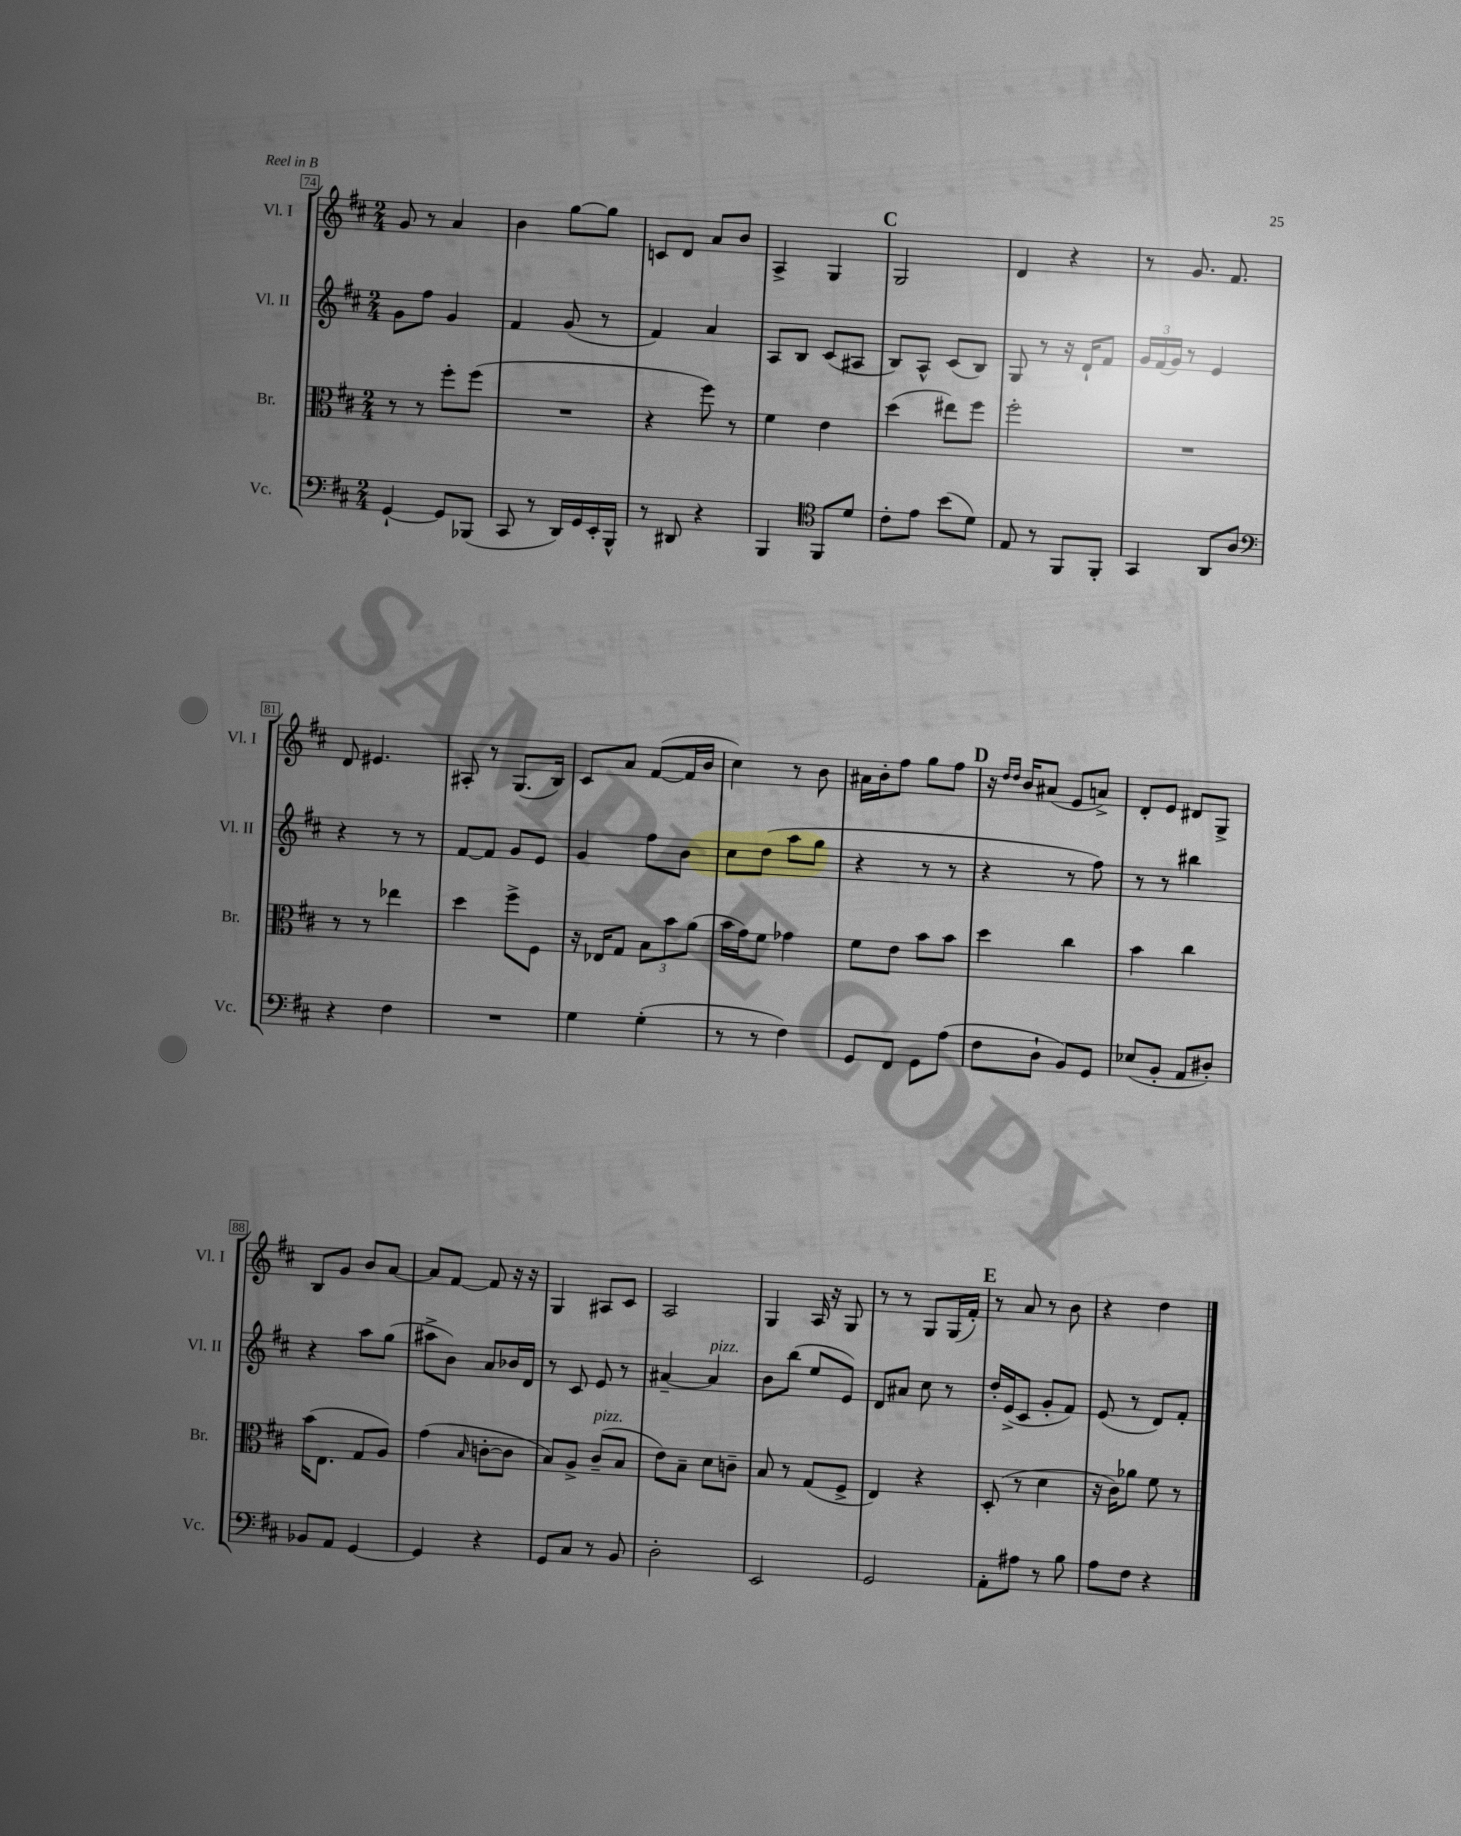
<<
\new StaffGroup <<
\new Staff = "s0" \with { instrumentName = "Vl. I" shortInstrumentName = "Vl. I" } {
    \clef treble \key d \major \numericTimeSignature \time 2/4
    \autoBeamOff g'8 r8 a'4 |
    b'4 g''8[~ g''8] |
    c'8[ d'8] a'8[ b'8] |
    a4-> g4 |
    \mark \markup { \bold "C" } g2 |
    d'4 r4 |
    r8 g'8. fis'8. |
    d'8 eis'4. |
    ais8-. r8 g8.[( b16]) |
    cis'8[ a'8] fis'8[~( fis'16 b'16] |
    cis''4) r8 b'8 |
    ais'16[ b'16-. fis''8] g''8[ fis''8] |
    \mark \markup { \bold "D" } r16 \grace { d''16[ d''16] } b'16[ ais'8]( e'8[ a'8]->) |
    d'8[-. e'8] dis'8[ g8]-> |
    b8[ g'8] b'8[ a'8]~ |
    a'8[ fis'8]~ fis'8 r16 r16 |
    g4 ais8[ cis'8] |
    a2 |
    g4 a16 r16 g8 |
    r8 r8 g8[ g16( fis'16]-.) |
    \mark \markup { \bold "E" } r8 a'8 r8 b'8 |
    r4 d''4 \bar "|." |
}
\new Staff = "s1" \with { instrumentName = "Vl. II" shortInstrumentName = "Vl. II" } {
    \clef treble \key d \major \numericTimeSignature \time 2/4
    \autoBeamOff g'8[ fis''8] g'4 |
    fis'4 g'8( r8 |
    fis'4) a'4 |
    a8[ b8] cis'8[( ais8] |
    \mark \markup { \bold "C" } b8[) a8]-^ cis'8[( b8]) |
    g8 r8 r16 d'16[-! fis'8] |
    \tuplet 3/2 { g'16[ fis'16( g'16]) } r8 e'4 |
    r4 r8 r8 |
    fis'8[~ fis'8] g'8[ e'8] |
    g'4 fis''8[ b'8] |
    cis''8[ d''8]( a''8[ g''8] |
    r4 r8 r8 |
    \mark \markup { \bold "D" } r4 r8 fis''8) |
    r8 r8 bis''4 |
    r4 a''8[ g''8]( |
    ais''8[-> b'8]) a'8[ bes'16 d'16] |
    r8 cis'8 e'8 r8 |
    ais'4~-- ais'4^\markup { \italic "pizz." } |
    b'8[ b''8]( e''8[ e'8]) |
    d'8[ ais'8] cis''8 r8 |
    \mark \markup { \bold "E" } d''16[-. e'16->( cis'8] g'8[-. fis'8]) |
    e'8( r8 d'8[) fis'8]-. \bar "|." |
}
\new Staff = "s2" \with { instrumentName = "Br." shortInstrumentName = "Br." } {
    \clef alto \key d \major \numericTimeSignature \time 2/4
    \autoBeamOff r8 r8 fis''8[-. fis''8]( |
    R2 |
    r4 fis''8) r8 |
    fis'4 e'4 |
    \mark \markup { \bold "C" } d''4( eis''8[) fis''8] |
    fis''2-. |
    R2 |
    r8 r8 ees''4 |
    d''4 fis''8[-> fis8] |
    r16 ees16[ g8] \tuplet 3/2 { b8[ b'8 a'8]( } |
    b'16[ g'16) fis'8] ges'4 |
    fis'8[ e'8] b'8[ b'8] |
    \mark \markup { \bold "D" } d''4 cis''4 |
    b'4 cis''4 |
    b'16[( e8.] g8[ a8]) |
    g'4( \grace { b16 } c'8[~-. c'8] |
    b8[) a8]-> cis'8[--^\markup { \italic "pizz." }( b8] |
    e'8[) b8]-- d'8[ c'8]-- |
    b8 r8 g8[( fis8]-> |
    e4) r4 |
    \mark \markup { \bold "E" } d8-.( r8 d'4 |
    r16 cis'16[) aes'8] fis'8 r8 \bar "|." |
}
\new Staff = "s3" \with { instrumentName = "Vc." shortInstrumentName = "Vc." } {
    \clef bass \key d \major \numericTimeSignature \time 2/4
    \autoBeamOff g,4~-! g,8[ bes,,8]( |
    cis,8 r8 d,16[) g,16 e,16-. b,,16]-^ |
    r8 dis,8 r4 |
    b,,4 \clef tenor fis,8[ d'8] |
    \mark \markup { \bold "C" } cis'8[-. e'8] b'8[( d'8]) |
    e8 r8 fis,8[ fis,8]-. |
    g,4 a,8[ a8] |
    \clef bass r4 fis4 |
    R2 |
    g4 g4-.( |
    r8 r8 fis4) |
    g,8[ fis,8] g,8[ a8]( |
    \mark \markup { \bold "D" } fis8[ d8]-! b,8[) g,8] |
    ees8[( b,8]-. a,8[ dis8]-.) |
    bes,8[ a,8] g,4~ |
    g,4 r4 |
    g,8[ cis8] r8 b,8 |
    d2-. |
    e,2 |
    g,2 |
    \mark \markup { \bold "E" } a,8[-. ais8] r8 b8 |
    a8[ fis8] r4 \bar "|." |
}
>>
>>
\layout { \context { \Score currentBarNumber = #74 \override BarNumber.stencil = #(make-stencil-boxer 0.1 0.3 ly:text-interface::print) } }
